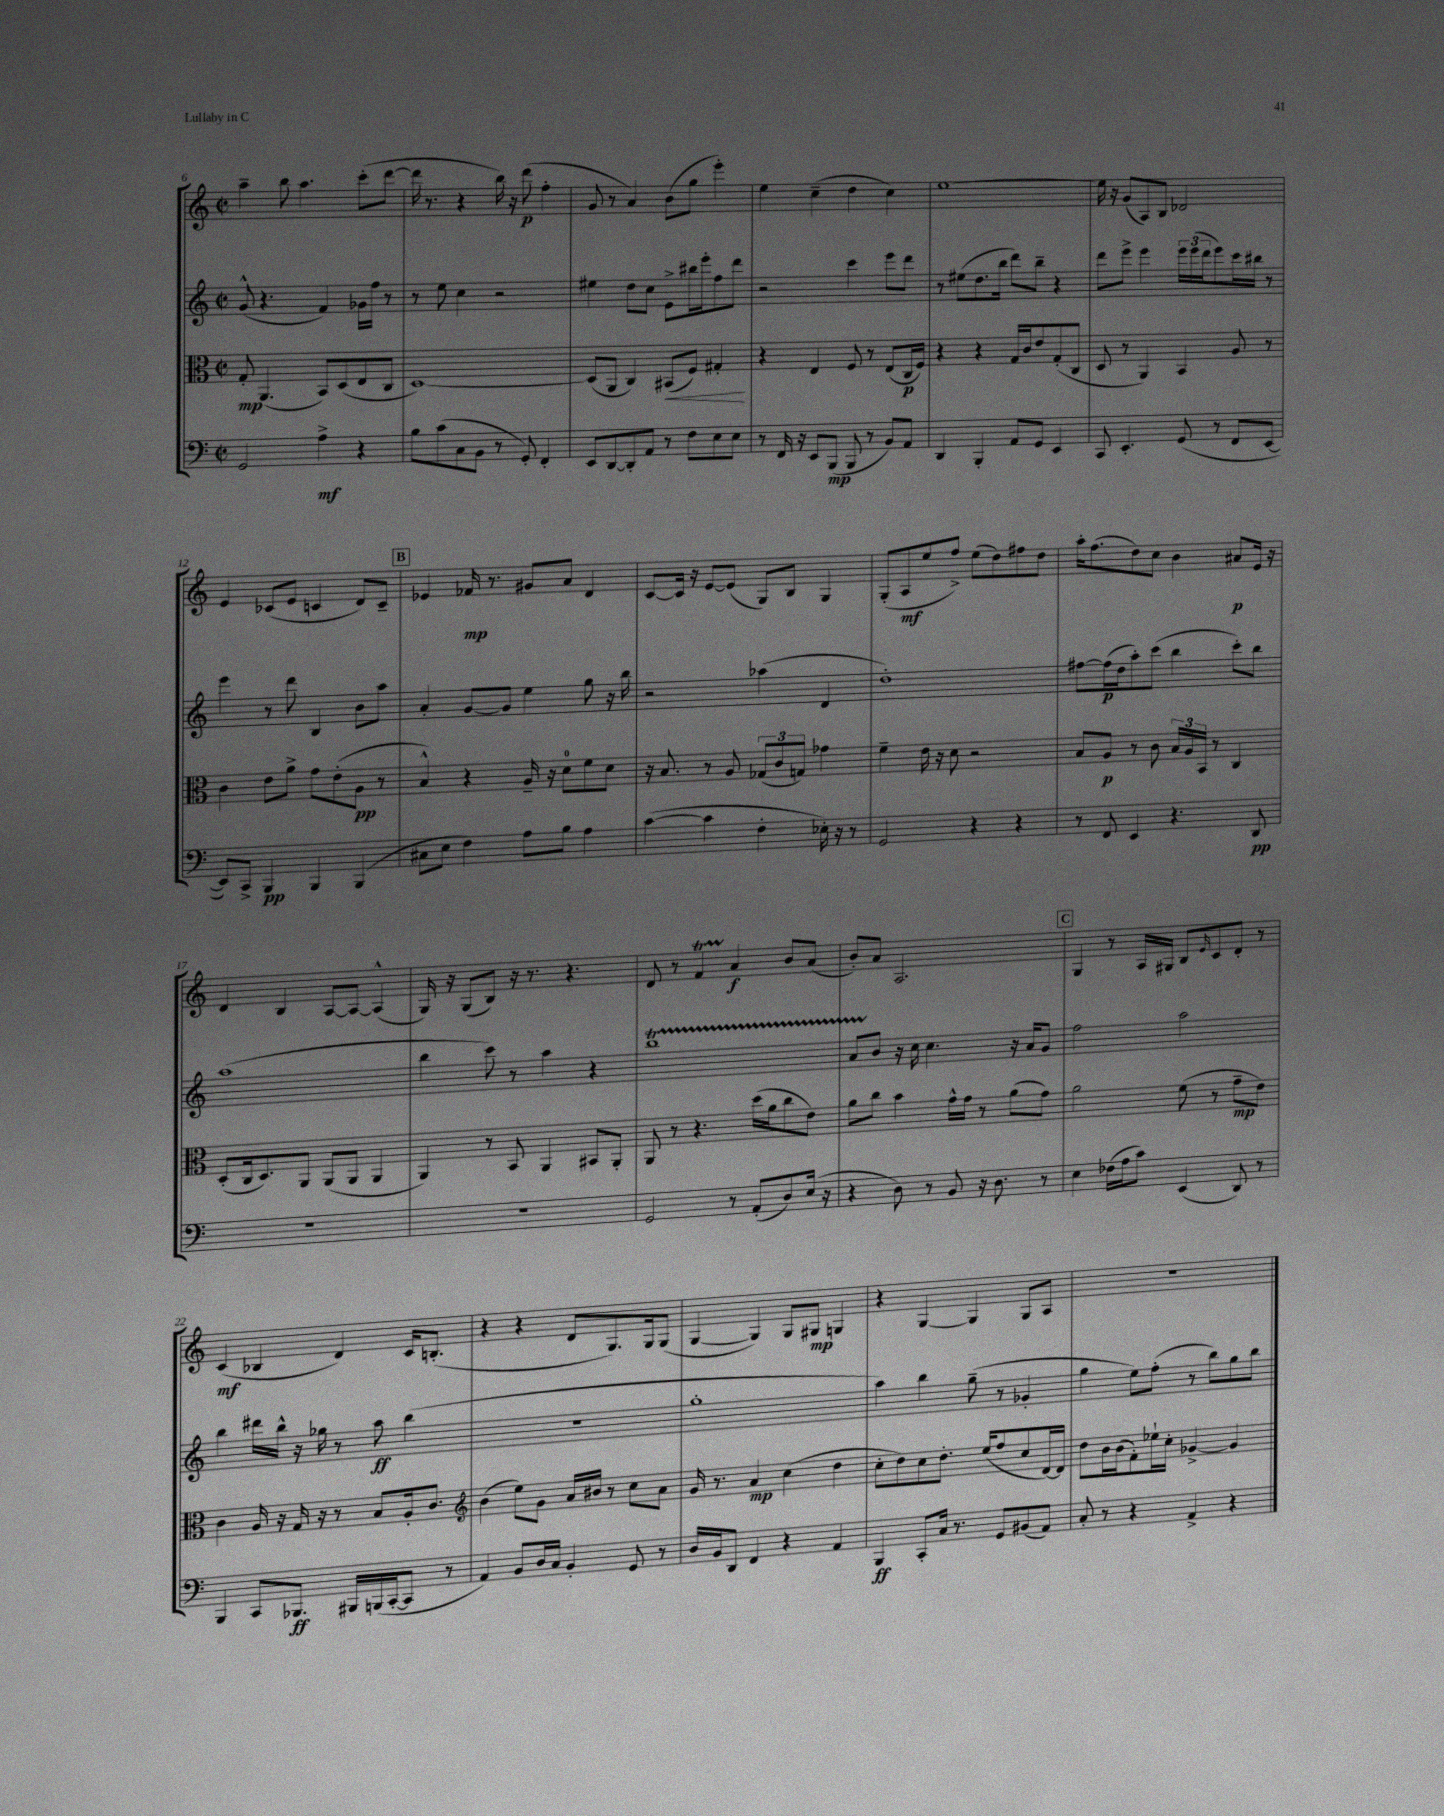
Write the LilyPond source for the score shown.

<<
\new StaffGroup <<
\new Staff = "s0" {
    \clef treble \key c \major \defaultTimeSignature \time 2/2
    a''4-- b''8 a''4. c'''8-.( d'''8~ |
    d'''16 r8. r4 b''16) r16 d'''8\p( f''4-. |
    g'8 r8 a'4) b'8( g''8 e'''4-.) |
    e''4 c''4--( d''4 c''4) |
    e''1~ |
    e''16 r16 g'8( a8) b8 des'2 |
    e'4 ces'8( e'8 c'4 d'8) c'8-- |
    \mark \markup { \box "B" } ees'4 fes'16\mp r8. gis'8 a'8 d'4 |
    c'8~ c'16 r16 e'8~ e'8( g8) b8 g4 |
    g8-.( a8\mf e''8 f''8->) e''8( d''8) fis''8 d''8 |
    a''16-. f''8.( d''8) c''8 b'4 ais'8\p e'16 r16 |
    d'4 b4 a8~ a8~ a4-^( |
    g16) r16 g8( b8) r16 r8. r4. |
    d'8 r8 f'4\startTrillSpan a'4\stopTrillSpan\f b'8 a'8( |
    b'8-.) a'8 a2. |
    \mark \markup { \box "C" } g4 r8 a16 gis16 b8 \grace { e'16 } c'8 d'8-. r8 |
    c'4\mf( bes4 d'4) c'16 b8.-.( |
    r4 r4 d'8 g8.) g16 g8( |
    g4~ g4) g8 gis8\mp g4 |
    r4 g4~ g4 g8 a8 |
    R1 \bar "|." |
}
\new Staff = "s1" {
    \clef treble \key c \major \defaultTimeSignature \time 2/2
    g'8-^( r4. f'4) ges'16 f''16 r8 |
    r8 e''8 c''4 r2 |
    eis''4 d''8 c''8 e'8-> bis''16 e'''16-. f''8 d'''8 |
    r2 c'''4 e'''8 d'''8 |
    r8 eis''8( d''8. b''16 d'''8) b''8-- r4 |
    d'''8 e'''8-> e'''4 \tuplet 3/2 { e'''16 e'''16( d'''16 } e'''8) c'''16 bis''16 r8 |
    e'''4 r8 d'''8 b4 b'8 a''8 |
    \mark \markup { \box "B" } a'4-. g'8~ g'8 e''4 g''8 r16 b''16 |
    r2 aes''4( d'4 |
    d''1-.) |
    fis''8~ fis''16\p( d''16 a''8-.) c'''8( b''4 c'''8-.) b''8 |
    a''1( |
    b''4 c'''8) r8 a''4 r4 |
    b''1\startTrillSpan |
    a'8 b'8\stopTrillSpan r16 c''16 c''4. r16 a'16 g'8 |
    \mark \markup { \box "C" } f''2 a''2 |
    b''4 dis'''16 b''16-^ r16 ges''16 r8 a''8\ff b''4( |
    r1 |
    g''1-. |
    a''4) b''4 g''8--( r8 ges'4-. |
    g''4 e''8) f''8-.( r8 b''8) g''8 b''8 \bar "|." |
}
\new Staff = "s2" {
    \clef alto \key c \major \defaultTimeSignature \time 2/2
    g8-.\mp a,4.( b,8) d8( e8 c8 |
    d1~) |
    d8( a,8 c4) bis,8\<( f8) gis4-.\! |
    r4 e4 f8 r8 e8( c16\p f16) |
    r4 r4 g16 c'16 e'8 g8-.( c8 |
    d8 r8 a,4) b,4 a8 r8 |
    c'4 e'8 a'8-> g'8 e'8-.( a8\pp r8 |
    \mark \markup { \box "B" } b4-^) r4 a16-- r16 d'8-0 f'8 d'8 |
    r16 b8. r8 a8 \tuplet 3/2 { ges8( c'8 g8) } ges'4 |
    f'4-- e'16 r16 d'8 r2 |
    b8 a8\p r8 c'8 \tuplet 3/2 { b16 a16 b,16 } r8 c4 |
    d8-.( c16 d8.) a,8 a,8( a,8 a,4 |
    a,4) r8 b,8 a,4 bis,8 a,8-. |
    a,8 r8 r4. d''16( a'16 c''8 e'8) |
    a'8 c''8 b'4 g'16-^ g'16 r8 a'8( g'8) |
    \mark \markup { \box "C" } a'2 f'8( r8 g'8--\mp e'8) |
    c'4 a16 r16 g16 r16 r8 b8 a16-. c'8. |
    \clef treble b'4( e''8) g'8 a'16 bis'16 r8 c''8 a'8 |
    g'16 r8. a'4\mp c''4( d''4 |
    c''8-. d''8) c''8 d''8.-. e''16( f''8 c''8 d'16~) d'16 |
    d''8 b'16 b'16( f'8-.) ees''16-! c''16-. ges'4~-> ges'4 \bar "|." |
}
\new Staff = "s3" {
    \clef bass \key c \major \defaultTimeSignature \time 2/2
    g,2 a4->\mf r4 |
    b8 c'8( c8 b,8 r8 g,8-.) f,4-. |
    e,8 d,8~ d,8-. a,8 r8 f8 e8 e8 |
    r8 f,16 r16 e,8 b,,8\mp( b,,8 r8 b,8) a,8 |
    d,4 b,,4-. a,8 g,8 e,4 |
    c,8 e,4.-. g,8( r8 f,8 e,8~ |
    e,8) c,8-> b,,4\pp b,,4 b,,4( |
    \mark \markup { \box "B" } cis8 e8 f4) a8 b8 a4 |
    c'4~( c'4 f4-. ees16-.) r16 r8 |
    g,2 r4 r4 |
    r8 f,8 e,4 r4. d,8\pp |
    R1 |
    R1 |
    g,2 r8 a,8-.( d8) e16( r16 |
    r4 d8) r8 b,8 r16 d8. r8 |
    \mark \markup { \box "C" } e4 fes16( a16 c'8) e,4( d,8) r8 |
    b,,4 c,8 bes,,8.\ff bis,,16 b,,16( c,16~-. c,8 r8 |
    a,4) b,8 d16 c16 b,4-. g,8 r8 |
    d16 b,16 d,8 f,4 r4 a,4 |
    b,,4\ff c,8-. c16 r8. g,8 bis,8( a,8) |
    c8-. r8 r4 a,4-> r4 \bar "|." |
}
>>
>>
\layout { \context { \Score currentBarNumber = #6 } }
